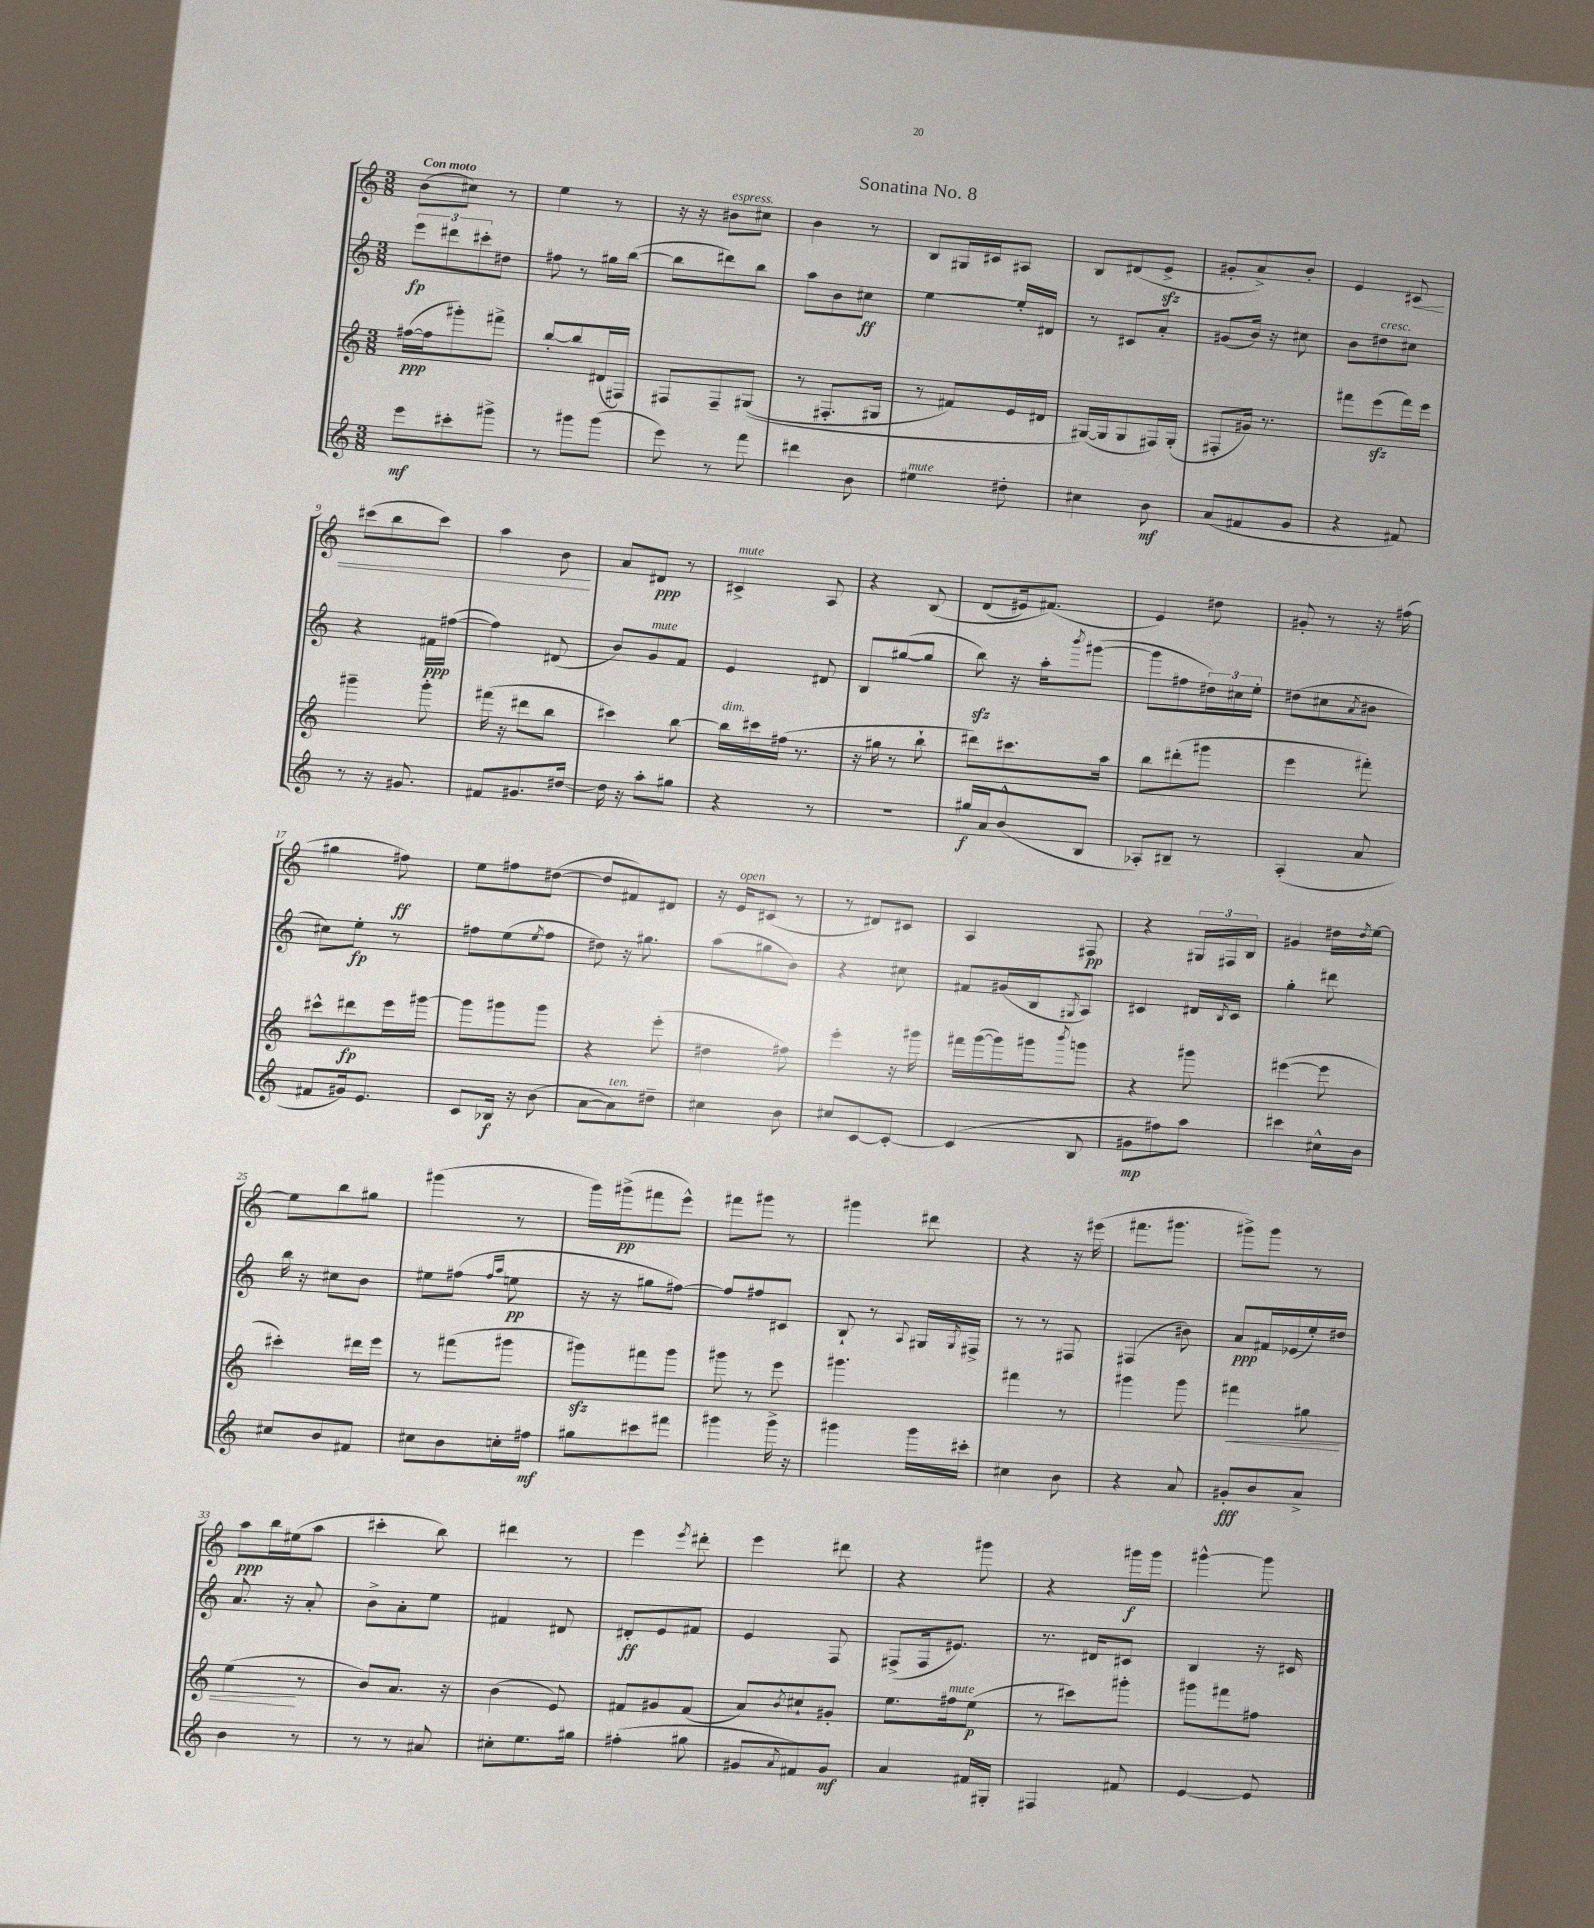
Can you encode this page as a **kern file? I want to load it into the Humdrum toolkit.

**kern	**kern	**kern	**kern
*staff4	*staff3	*staff2	*staff1
*clefG2	*clefG2	*clefG2	*clefG2
*k[]	*k[]	*k[]	*k[]
*M3/8	*M3/8	*M3/8	*M3/8
8eee	([16ff#	12eee	(8b
.	16ff#]	.	.
.	.	12ddd#	.
8ccc#'	8ggg#')	.	8cc#)
.	.	12ccc#'	.
8ggg#^	8fff#^	8dd#	8r
=	=	=	=
8r	[8bb'	8ff#	4ee
8ggg#	8bb]	8r	.
(8ggg#	(16d#	16gg#	8r
.	16F#)	([16bb	.
=	=	=	=
8eee)	8F#	8bb]	16r
.	.	.	16r
8r	8F#~	8ddd#)	8b#
8fff	&((8G#	8bb	8cc#
=	=	=	=
4ddd#	8r	8aa	4b
.	8.F#'	8b	.
8b	.	8cc#	8r
.	16G#	.	.
=	=	=	=
4ee#	8r	[4ee	8B
.	8f#)	.	16G#
.	.	.	16c#
8dd#'	16e	16ee']	8A#
.	16d#	16d#	.
=	=	=	=
4cc#	([16G#&)	8r	8B
.	16G#]	.	.
.	8G#	8c#	(8d#
8b	16F#)	8a'	8e^
.	(16G#'	.	.
=	=	=	=
(8a	8F#'	(8g#	8g#'
8f#	16g#)	16b)	8a^)
.	8.r	16r	.
8g	.	8cc#	8b'
=	=	=	=
4r	8fff#	8b	4e
.	(8eee	8dd#	.
8f#)	16fff#)	8cc#	8c#
.	16eee	.	.
=	=	=	=
8r	4ggg#~	4r	(8ccc#
16r	.	.	8bb
8.g#	.	.	.
.	8ggg#'	16f#	8ccc#)
.	.	([16ff#	.
=	=	=	=
8f#	(16fff#	4ff#])	4aa
.	16r	.	.
8.g#	8ddd#	.	.
.	8bb	(8d#	8b
[16dd#	.	.	.
=	=	=	=
16dd#]	4ccc#)	8b)	8a
16r	.	.	.
8aa'	.	8g	8d#
8gg#	[8bb	8f	8r
=	=	=	=
4r	16bb]	4e	4c#^
.	16ccc#	.	.
.	(16ff#	.	.
.	8.r	.	.
8r	.	8d#	8A
=	=	=	=
4.r	16r	8B	4r
.	16gg#	.	.
.	8r	([8gg#	.
.	8bb`	8gg#]	&(8B
=	=	=	=
16gg#	8ddd#)	8bb)	(8d
16a	.	.	.
(8b^^	8.ccc#	16r	16e#)
.	.	16aa'	(8.f#&)
.	.	8qbbb	.
8B	.	([8ggg#	.
.	16aa	.	.
=	=	=	=
8A-')	8bb	8ggg#]	4e)
8B#~	(8ddd#'	8ff#	.
8r	8ggg#	24dd#)	8dd#
.	.	24cc#	.
.	.	24ee'	.
=	=	=	=
(4A'	4eee	(8dd#	8g#'
.	.	8cc#	8r
.	.	8qa	.
8a	8fff#')	8b#	16r
.	.	.	(16ff#
=	=	=	=
8f#	8ccc#^^	8cc#)	4gg#
16g#)	8ddd#	8ee'	.
8.e	.	.	.
.	16eee	8r	8ff#)
.	[16ggg#	.	.
=	=	=	=
8c	8ggg#]	8ff#	8ee
16B-	8ggg#	(8ee	8ff#
16r	.	.	.
.	.	8qee	.
(8b	8ggg#	8ff#	([8dd#
=	=	=	=
[8a	4r	8dd#)	8dd#]
8a])	.	16r	8f#)
.	.	8.gg#	.
8dd#~	(8eee'	.	8d#
=	=	=	=
4cc#	4dd#	(8aa	16r
.	.	.	16e
.	.	8gg#	(8c#
8b	8ff#)	8b)	8r
=	=	=	=
8cc#	4eee'	4r	8r
[8c	.	.	8d#)
8c'_	16r	8cc#	8c#
.	16ggg#	.	.
=	=	=	=
(4c]	16fff#	8f#	4A
.	([16ggg	.	.
.	16ggg])	(16g#	.
.	16ggg#	16B	.
.	8qbbb	8qG#	.
8B	8ggg	8A)	8F#
=	=	=	=
8g#	4r	4c#	4r
8ff#)	.	.	.
8aa	8ggg#	16d#	24G#
.	.	.	24F#
.	.	8qB	.
.	.	16c#	.
.	.	.	24B
=	=	=	=
4ccc#	([4eee#	4gg'	4g#
16cc#^^	8eee#]	8ddd#	16dd#
.	.	.	8qdd#
16b	.	.	[16ee
=	=	=	=
8cc#	4ccc#')	16bb	8ee]
.	.	16r	.
8b	.	8cc#	8bb
8f#	16ddd#	8b	8gg#
.	16eee	.	.
=	=	=	=
8cc#	8r	8ee#	(4ggg#
8b	(8fff#	(8ff#	.
.	.	16qqff#	.
.	.	16qqaa	.
16cc'	8ggg#	8ee	8r
16ff#	.	.	.
=	=	=	=
8gg#	8ggg#)	16r	16ggg)
.	.	16r	(16ggg#^
8ccc#	8fff#	8gg#	8fff#
8fff#	8ggg#	[8ff#)	8eee^^)
=	=	=	=
4ggg#	8ggg#	8ff#]	8fff#
.	8r	8ff#	8ggg#
16ggg#^	8eee	8c#	8r
16r	.	.	.
=	=	=	=
4ggg#	4.ggg#	8B`	4ggg#
.	.	8r	.
.	.	8qqA	.
16ggg#	.	16G#	8ddd#
.	.	8qG#	.
16ccc#'	.	16F#^	.
=	=	=	=
4cc#	4fff#	8r	4r
.	.	8r	.
8b	8r	8F#	16r
.	.	.	(16eee#
=	=	=	=
4r	4ggg#	(4F#	8.fff#
.	.	.	8.ggg#
8a	8ggg#	8b#)	.
=	=	=	=
8g#'	4fff#	8a	8ggg#^)
8b	.	16f#	8ggg#
.	.	(16e-	.
8a^	8gg#	16ee')	8r
.	.	16dd#	.
=	=	=	=
4b	(4ee	8.a	8aa
.	.	.	16bb
.	.	16r	(16ee#
8r	8r	8a'	8aa
=	=	=	=
8r	8b)	8b^	4ccc#'
8r	8.a	8a'	.
8a#	.	8ee	8bb)
.	16r	.	.
=	=	=	=
8cc#'	(4b	4f#	4ddd#
8.ee	.	.	.
.	8e)	8d#	8r
16gg#	.	.	.
=	=	=	=
(4ff#'	8f#	8d#'	4eee
.	8g#	8e	.
.	.	.	8qeee
8gg#	(8f#	8f#	8ddd#'
=	=	=	=
8g#	8a)	4e	4eee
8qa	8qb	.	.
8f#)	8cc#`	.	.
8g#	8g#'	8F	8ddd#
=	=	=	=
4a	8.ee	(8F#^	4r
.	.	16F#	.
.	16ff#	8.e#)	.
16f#	(8ee	.	8ggg#
16G#'	.	.	.
=	=	=	=
4F#	8r	8.r	4r
.	8ccc#)	.	.
.	.	16d#	.
8f#	8ggg#'	8c#	16ggg#
.	.	.	16ggg#
=	=	=	=
[4e	8ggg#	4B	[4ggg#^^
.	8fff#	.	.
8e]	8ff#	16r	8ggg#]
.	.	16c#	.
==	==	==	==
*-	*-	*-	*-
